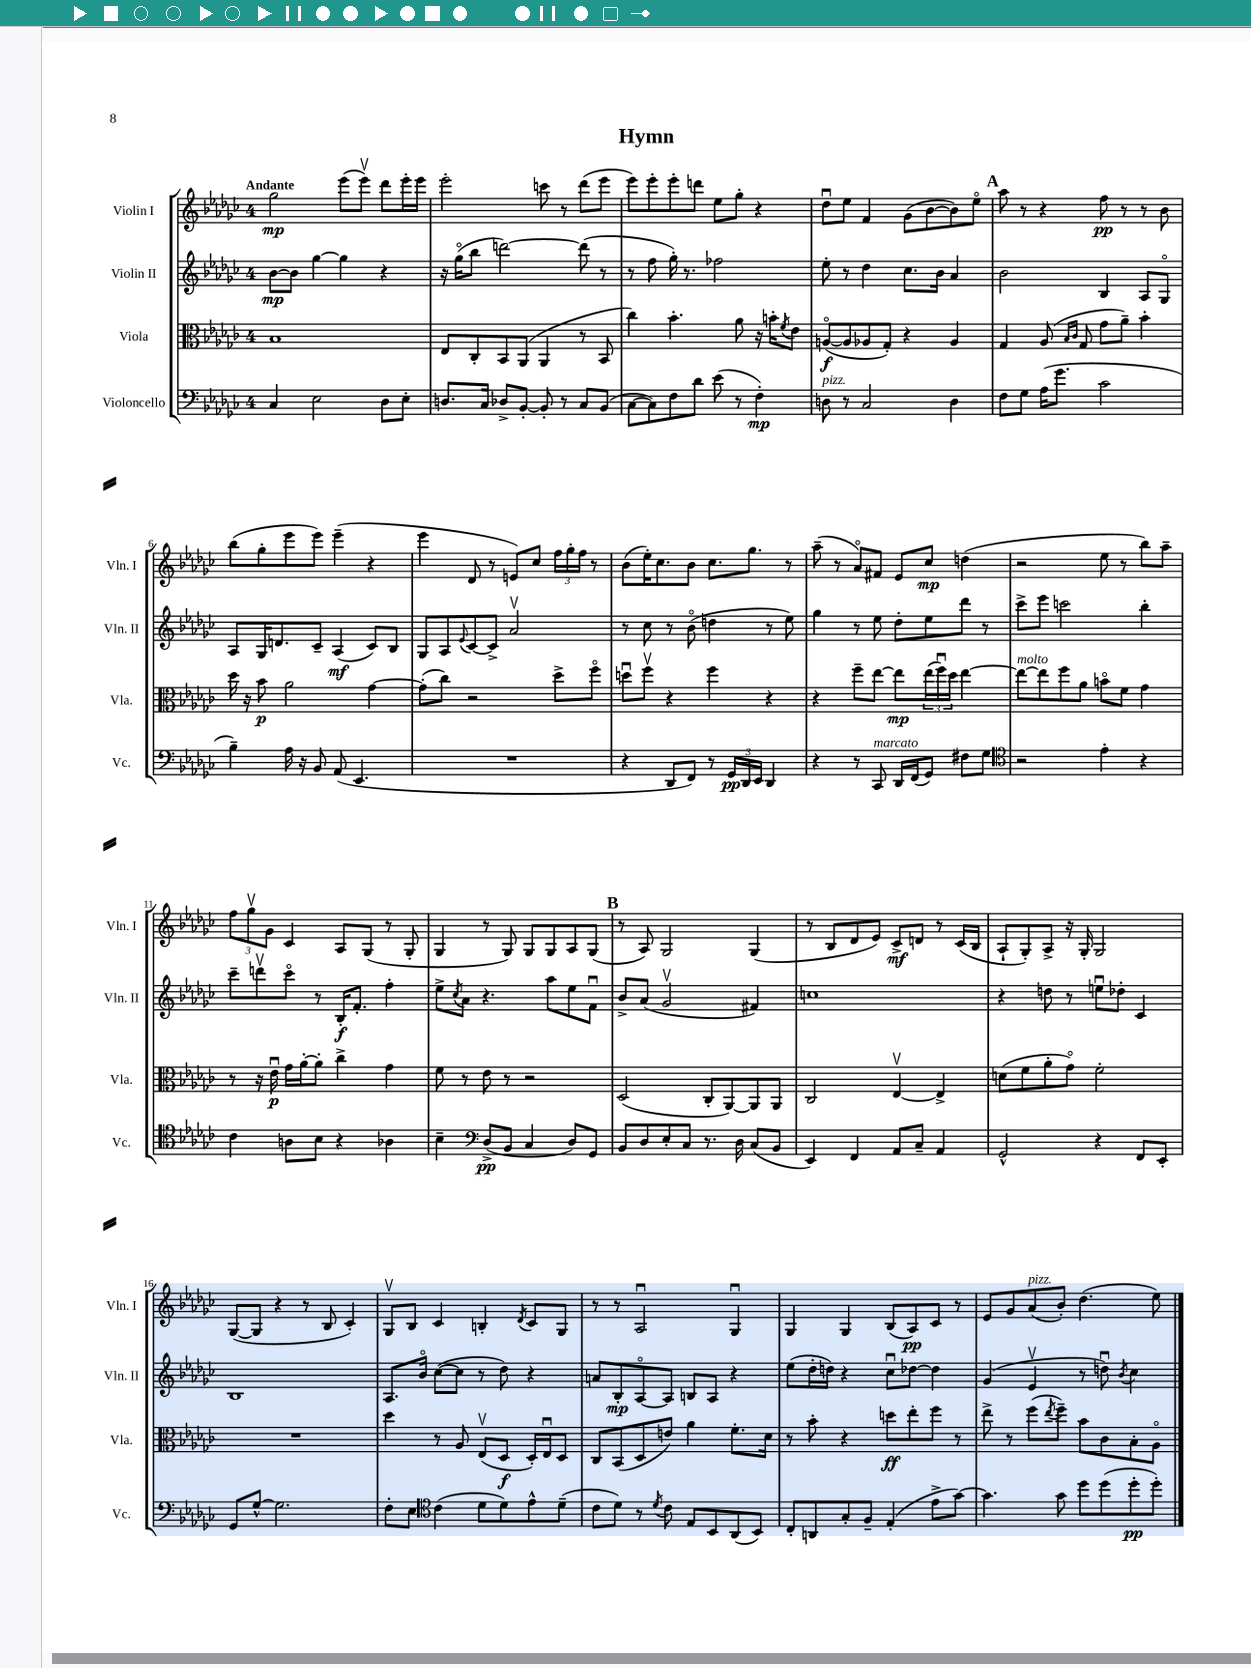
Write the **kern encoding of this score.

**kern	**kern	**kern	**kern
*staff4	*staff3	*staff2	*staff1
*clefF4	*clefC3	*clefG2	*clefG2
*k[b-e-a-d-g-c-]	*k[b-e-a-d-g-c-]	*k[b-e-a-d-g-c-]	*k[b-e-a-d-g-c-]
*M4/4	*M4/4	*M4/4	*M4/4
4C-	1B-	[8b-	2gg-
.	.	8b-]	.
2E-	.	[4gg-	.
.	.	4gg-]	(8eee-
.	.	.	8eee-v)
8D-	.	4r	8ddd-
8E-'	.	.	16eee-'
.	.	.	16eee-
=	=	=	=
8.D	8E-	16r	2eee-'
.	.	(16gg-o	.
.	8C-'	8bb-	.
16C-	.	.	.
8D-^	8BB-	[2ddd)	.
[8BB-'	(8AA-	.	.
8BB-']	4AA-	.	8ccc
8r	.	.	8r
8C-	8r	(8ddd]	(8ddd-
(8BB-	8BB-	8r	8eee-
=	=	=	=
[8C-	4cc-)	8r	8eee-)
8C-])	.	8ff	8eee-'
8F	4.b-'	16gg-')	8eee-'
.	.	8.r	.
8d-	.	.	8ddd
(8e-	.	2ff-	8ee-
8r	8a-	.	8gg-'
4F')	16r	.	4r
.	16b'	.	.
.	8qf	.	.
.	8e-	.	.
=	=	=	=
8D	([8Ao	8ee-'	8dd-u
8r	8A]	8r	8ee-
2C-	8A-	4dd-	4f
.	8G-')	.	.
.	4r	8.cc-	(8g-
.	.	.	[8b-
.	.	16b-	.
4D	4A-	4a-	8b-])
.	.	.	8ee-o
=	=	=	=
8F	4G-	2b-	8aa-
8G-	.	.	8r
(16A-	(8A-	.	4r
8.g-	.	.	.
.	16qqB-	.	.
.	16qqc-	.	.
.	8G-	.	.
2c-	8g-	4B-	8ff
.	8a-~)	.	8r
.	4b-'	8A-	8r
.	.	8G-o	8b-
=	=	=	=
4B-~)	16dd-	8A-	(8bb-
.	16r	.	.
.	8b-	16G-	8gg-'
.	.	8.d	.
16A-	2a-	.	8eee-
16r	.	.	.
8BB-	.	8c-~	8eee-)
(8AA-	.	(4A-	(4eee-~
4.EE-	.	.	.
.	[4g-	8c-)	4r
.	.	8B-	.
=	=	=	=
1r	(8g-']	8G-	4eee-
.	8cc-)	8A-	.
.	.	8qqe-	.
.	2r	[8c-	8d-
.	.	8c-^]	8r
.	.	2a-v	8e)
.	.	.	8cc-
.	8dd-^	.	24ff
.	.	.	24gg-'
.	.	.	24ff
.	8ffo	.	8r
=	=	=	=
4r	8ddu	8r	(8b-
.	8ffv	8cc-	16ee-')
.	.	.	8.cc-
8DD-	4r	8r	.
8FF)	.	(8b-o	8b-
8r	4ff	4dd	8.cc-
24GG-	.	.	.
24DD-	.	.	.
.	.	.	8.gg-
24EE-	.	.	.
4DD-	4r	8r	.
.	.	8ee-)	8r
=	=	=	=
4r	4r	4gg-	(8aa-~
.	.	.	8r
8r	8ff~	8r	8a-o)
8CC-	[8ee-	8ee-	8f#
16DD-	8ee-]	8dd-'	8e-
(16FF	.	.	.
8GG-)	(24ee-	8ee-	8cc-
.	24ffu)	.	.
.	24dd-	.	.
8F#	[4ee-	8ddd-	(4dd
8G-	.	8r	.
=	=	=	=
*clefC4	*	*	*
2r	8ee-_	8ccc-^	2r
.	8ee-]	8eee-	.
.	8ff	2ccc	.
.	8a-	.	.
4e-'	8bo	.	8ee-
.	8f	.	8r
4r	4g-	4bb-'	8bb-)
.	.	.	8aa-~
=	=	=	=
4c-	8r	8ccc-~	12ff
.	.	.	12gg-v
.	16r	8dddv	.
.	.	.	12g-
.	16e-u	.	.
8A	16g-	8ccc-o	4c-
.	[16a-'	.	.
8B-	8a-']	8r	.
4r	4cc-^	16B-'	8A-
.	.	8.f'	.
.	.	.	(8G-
4A-	4g-	4ff'	8r
.	.	.	8G-'
=	=	=	=
4B-~	8f	8ee-^	4G-
.	.	8qcc-	.
.	8r	8a-	.
*clefF4	*	*	*
(8D-^	8e-	4.r	8r
8BB-	8r	.	8G-)
4C-	2r	.	8G-
.	.	8aa-	8G-
8D-)	.	8ee-	8A-
8GG-	.	8fu	(8G-
=	=	=	=
8BB-	(2D-	8b-^	8r
8D-	.	(8a-	8A-)
8E-'	.	2g-v	2G-
8C-	.	.	.
8.r	8C-'	.	.
.	[8AA-)	.	.
16D-	.	.	.
(8C-	8AA-]	4f#)	(4G-
8BB-	8AA-	.	.
=	=	=	=
4EE-)	2C-	1cc	8r
.	.	.	8B-
4FF	.	.	8d-
.	.	.	8e-)
8AA-	[4E-v	.	8c-^
8C-~	.	.	8d
4AA-	4E-^]	.	8r
.	.	.	(16c-
.	.	.	16B-
=	=	=	=
2GG-^^	(8d	4r	8A-`
.	8f	.	8G-')
.	8a-'	8dd	8A-^
.	8g-o)	8r	16r
.	.	.	16G-'
4r	2f'	8eeu	2G-
.	.	8dd-'	.
8FF	.	4c-	.
8EE-'	.	.	.
=	=	=	=
8GG-	1r	1B-	([8G-
[8G-^^	.	.	8G-]
2.G-]	.	.	4r
.	.	.	8r
.	.	.	8B-
.	.	.	4c-')
=	=	=	=
8F'	4dd-	8.A-	8G-v
8E-	.	.	8B-
.	.	16b-o	.
*clefC4	*	*	*
(4c-	8r	([8cc-	4c-
.	8A-	8cc-]	.
8d-	(8E-v	8r	4B'
8d-)	8D-	8dd-)	.
.	.	.	8qd-
8e-^^	16D-')	4r	8c-
.	16E-u	.	.
(8d-~	8D-	.	8G-
=	=	=	=
8c-	8C-	8a	8r
8d-)	(8BB-	8B-'	8r
8r	8D-	[8A-o	2A-u
8qd-	.	.	.
8c-	8e)	8A-]	.
8E-	4a-	8B	.
8BB-	.	8A-	.
(8AA-	8.f'	4r	4G-u
8BB-)	.	.	.
.	16d-	.	.
=	=	=	=
8C-'	8r	(8ee-	4G-
8AA	8b-'	16dd-'	.
.	.	16dd)	.
8G-'	4r	4r	4G-
8F~	.	.	.
(4E-'	8dd	8cc-u	(8B-
.	8ee-'	[8dd-	8A-)
8e-^	8ff	4dd-]	8c-
[8g-)	8r	.	8r
=	=	=	=
4.g-]	8ee-^	(4g-	8e-
.	8r	.	8g-
.	(8ff	4e-v	(8a-
.	8qee-	.	.
8g-	8ff~)	.	8b-')
8dd-	8b-	8r	(4.dd-
(8dd-	8c-	8ddu)	.
.	.	8qb-	.
8dd-'	8B-'	4cc-	.
8dd-')	8A-o	.	8ee-)
==	==	==	==
*-	*-	*-	*-
